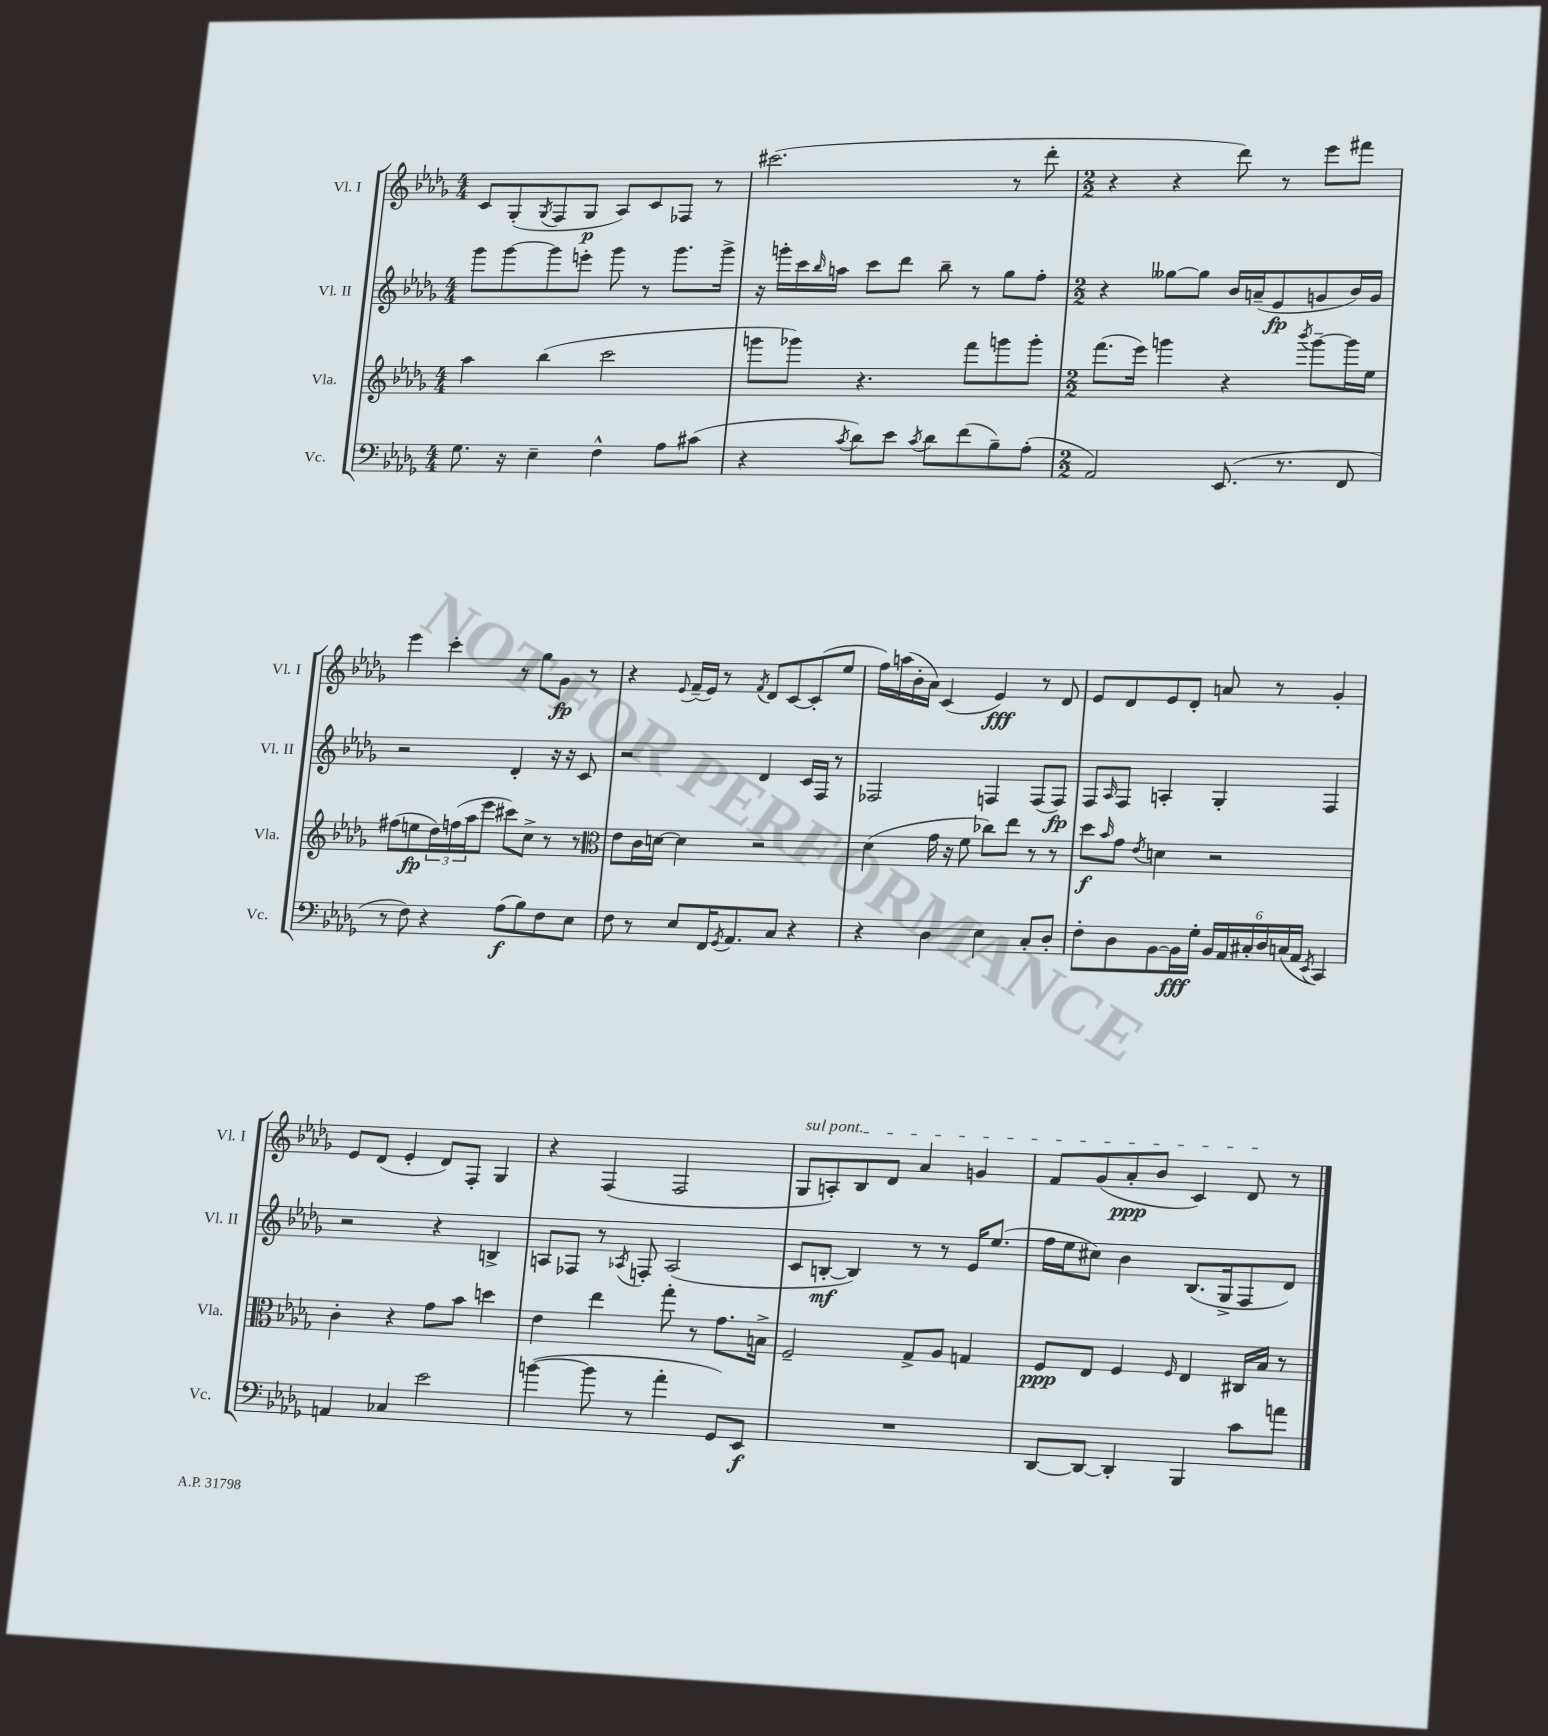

**kern	**dynam	**kern	**dynam	**kern	**dynam	**kern	**dynam
*part4	*part4	*part3	*part3	*part2	*part2	*part1	*part1
*staff4	*staff4	*staff3	*staff3	*staff2	*staff2	*staff1	*staff1
*I"Vc.	*	*I"Vla.	*	*I"Vl. II	*	*I"Vl. I	*
*I'Vc.	*	*I'Vla.	*	*I'Vl. II	*	*I'Vl. I	*
*clefF4	*	*clefG2	*	*clefG2	*	*clefG2	*
*k[b-e-a-d-g-]	*	*k[b-e-a-d-g-]	*	*k[b-e-a-d-g-]	*	*k[b-e-a-d-g-]	*
*M4/4	*	*M4/4	*	*M4/4	*	*M4/4	*
=13	=13	=13	=13	=13	=13	=13	=13
8.G-\	.	4aa-\	.	8ggg-\L	.	8c/L	.
.	.	.	.	[8ggg-\	.	(8G-'/	.
16r	.	.	.	.	.	.	.
.	.	.	.	.	.	8qG-/	.
4E-~\	.	(4bb-\	.	8ggg-\]	.	8F/	.
.	.	.	.	8eeen'\J	.	8G-/J	p
4F^^\	.	2ccc\	.	8ggg-\	.	8A-/L)	.
.	.	.	.	8r	.	8c/	.
8A-\L	.	.	.	8.ggg-\L	.	8F-X/J	.
(8c#X\J	.	.	.	.	.	8r	.
.	.	.	.	16ggg-^\Jk	.	.	.
=14	=14	=14	=14	=14	=14	=14	=14
4r	.	8gggn\L	.	16r	.	(2.ccc#X\	.
.	.	.	.	16gggn'\LL	.	.	.
.	.	8ggg-X\J)	.	16ccc\	.	.	.
.	.	.	.	16qqbb-/	.	.	.
.	.	.	.	16aan\JJ	.	.	.
8qc/	.	.	.	.	.	.	.
8d-\L)	.	4.r	.	8ccc\L	.	.	.
8e-\J	.	.	.	8ddd-\J	.	.	.
8qc/	.	.	.	.	.	.	.
8d-\L	.	.	.	8bb-~\	.	.	.
(8f\	.	8fff\L	.	8r	.	.	.
8B-~\)	.	8gggn\	.	8gg-\L	.	8r	.
(8A-'\J	.	8ggg'\J	.	8ff'\J	.	8ddd-'\	.
=15	=15	=15	=15	=15	=15	=15	=15
*M2/2	*	*M2/2	*	*M2/2	*	*M2/2	*
2AA-/)	.	(8.fff\L	.	4r	.	4r	.
.	.	16eee-\Jk)	.	.	.	.	.
.	.	4gggn\	.	[8gg--X\L	.	4r	.
.	.	.	.	8gg--\J]	.	.	.
(8.EE-/	.	4r	.	16b-/LL	.	8ddd-\)	.
.	.	.	.	(16an~/J	.	.	.
.	.	.	.	8e-/	fp	8r	.
8.r	.	.	.	.	.	.	.
.	.	8qbbb-/	.	.	.	.	.
.	.	[8ggg~\L	.	8gn/	.	8eee-\L	.
8FF/	.	16ggg\L]	.	16b-/L)	.	8fff#X\J	.
.	.	16ee-\JJ	.	16g/JJ	.	.	.
!!LO:LB:g=z
=16	=16	=16	=16	=16	=16	=16	=16
8r	.	(8ff#X\L	.	2r	.	4eee-\	.
8F\)	.	8een\	fp	.	.	.	.
4r	.	24dd-\L)	.	.	.	4ccc'\	.
.	.	(24ffn\	.	.	.	.	.
.	.	24aa-\J	.	.	.	.	.
.	.	8eee-\J	.	.	.	.	.
(8A-\L	f	8ccc#X\L)	.	4d-'/	.	8r	.
8B-\)	.	8cc^\J	.	.	.	8gg-\L	.
8F\	.	8r	.	16r	.	8g-\J	fp
.	.	.	.	16r	.	.	.
8E-\J	.	8r	.	8c/	.	8r	.
=17	=17	=17	=17	=17	=17	=17	=17
*	*	*clefC3	*	*	*	*	*
8F\	.	8e-\L	.	2r	.	4r	.
8r	.	16c\L	.	.	.	.	.
.	.	[16dn\JJ	.	.	.	.	.
.	.	.	.	.	.	8qqe-/	.
8E-/L	.	4d\]	.	.	.	(16f~/LL	.
.	.	.	.	.	.	16e-/JJ)	.
16FF/K	.	.	.	.	.	8r	.
8qGG-/	.	.	.	.	.	.	.
8.AA-/	.	.	.	.	.	.	.
.	.	.	.	.	.	8qf/	.
.	.	2r	.	4d-/	.	8d-/L	.
8C/J	.	.	.	.	.	[8c/	.
4r	.	.	.	16c/LL	.	(8c'/]	.
.	.	.	.	16F/JJ	.	.	.
.	.	.	.	8r	.	8ee-/J	.
=18	=18	=18	=18	=18	=18	=18	=18
4r	.	(4d-\	.	2F-X/	.	16ff\LL)	.
.	.	.	.	.	.	(16aan\	.
.	.	.	.	.	.	16b-'\	.
.	.	.	.	.	.	16a-\JJ)	.
4D-\	.	16g-\	.	.	.	(4c/	.
.	.	16r	.	.	.	.	.
.	.	8f\	.	.	.	.	.
4E-\	.	8cc-X\L)	.	4Fn/	.	4e-/)	fff
.	.	8ee-\J	.	.	.	.	.
8C'/L	.	8r	.	(8F/L	.	8r	.
8D-'/J	.	8r	.	8F/J)	fp	8d-/	.
=19	=19	=19	=19	=19	=19	=19	=19
8F'\L	.	8dd-\L	f	8F/L	.	8e-/L	.
.	.	16qqb-/	.	16qqA-/	.	.	.
8D-\	.	8g-\J	.	8F/J	.	8d-/	.
.	.	8qe-/	.	.	.	.	.
[8BB-\	.	4dn\	.	4An'/	.	8e-/	.
16BB-\L]	fff	.	.	.	.	8d-'/J	.
16G-'\JJ	.	.	.	.	.	.	.
24BB-/LL	.	2r	.	4G-'/	.	8an/	.
24AA-/	.	.	.	.	.	.	.
24C#X'/	.	.	.	.	.	.	.
24D-/	.	.	.	.	.	8r	.
(24Cn/	.	.	.	.	.	.	.
24AA-/JJ	.	.	.	.	.	.	.
8qEE-/	.	.	.	.	.	.	.
4CC/)	.	.	.	4F/	.	4g-'/	.
!!LO:LB:g=z
=20	=20	=20	=20	=20	=20	=20	=20
4AAn/	.	4c'\	.	2r	.	8e-/L	.
.	.	.	.	.	.	(8d-/J	.
4C-X/	.	4r	.	.	.	4e-'/	.
2e-\	.	8g-\L	.	4r	.	8d-/L)	.
.	.	8b-\J	.	.	.	8F'/J	.
.	.	4ddn\	.	4Bn^/	.	4G-/	.
=21	=21	=21	=21	=21	=21	=21	=21
([4bn\	.	4e-\	.	8An/L	.	4r	.
.	.	.	.	8F-X/J	.	.	.
8b\]	.	4ee-\	.	8r	.	(4F/	.
.	.	.	.	8qA-X/	.	.	.
8r	.	.	.	8Fn'/	.	.	.
4a-'\	.	8gg-'\	.	(2A-/	.	2F/	.
.	.	8r	.	.	.	.	.
8GG-/L)	.	8.g-\L	.	.	.	.	.
8EE-/J	f	.	.	.	.	.	.
.	.	16Bn^\Jk	.	.	.	.	.
=22	=22	=22	=22	=22	=22	=22	=22
!	!	!	!	!	!	!LO:TX:a:i:t=sul pont.	!
1r	.	2F~/	.	8c/L	.	8G-/L	.
.	.	.	.	[8Bn'/J	mf	8An'/)	.
.	.	.	.	4B/])	.	8B-/	.
.	.	.	.	.	.	8d-/J	.
.	.	8G-^/L	.	8r	.	4a-/	.
.	.	8A-/J	.	8r	.	.	.
.	.	4Gn/	.	16e-/KL	.	4gn/	.
.	.	.	.	(8.ee-/J	.	.	.
=23	=23	=23	=23	=23	=23	=23	=23
[8DD-/L	.	8F/L	ppp	16ff\LL	.	8f/L	.
.	.	.	.	16ee-\J	.	.	.
8DD-/J_	.	8E-/J	.	8cc#X\J)	.	(8g-/	.
4DD-'/]	.	4F/	.	4b-\	.	8a-'/	ppp
.	.	.	.	.	.	8b-/J	.
.	.	16qqF/	.	.	.	.	.
4BBB-/	.	4E-/	.	(8.B-/L	.	4c/)	.
.	.	.	.	16G-^/k	.	.	.
8c\L	.	16C#X/LL	.	8F/	.	8d-/	.
.	.	16B-/JJ	.	.	.	.	.
8an\J	.	8r	.	8d-/J)	.	8r	.
==	==	==	==	==	==	==	==
*-	*-	*-	*-	*-	*-	*-	*-
